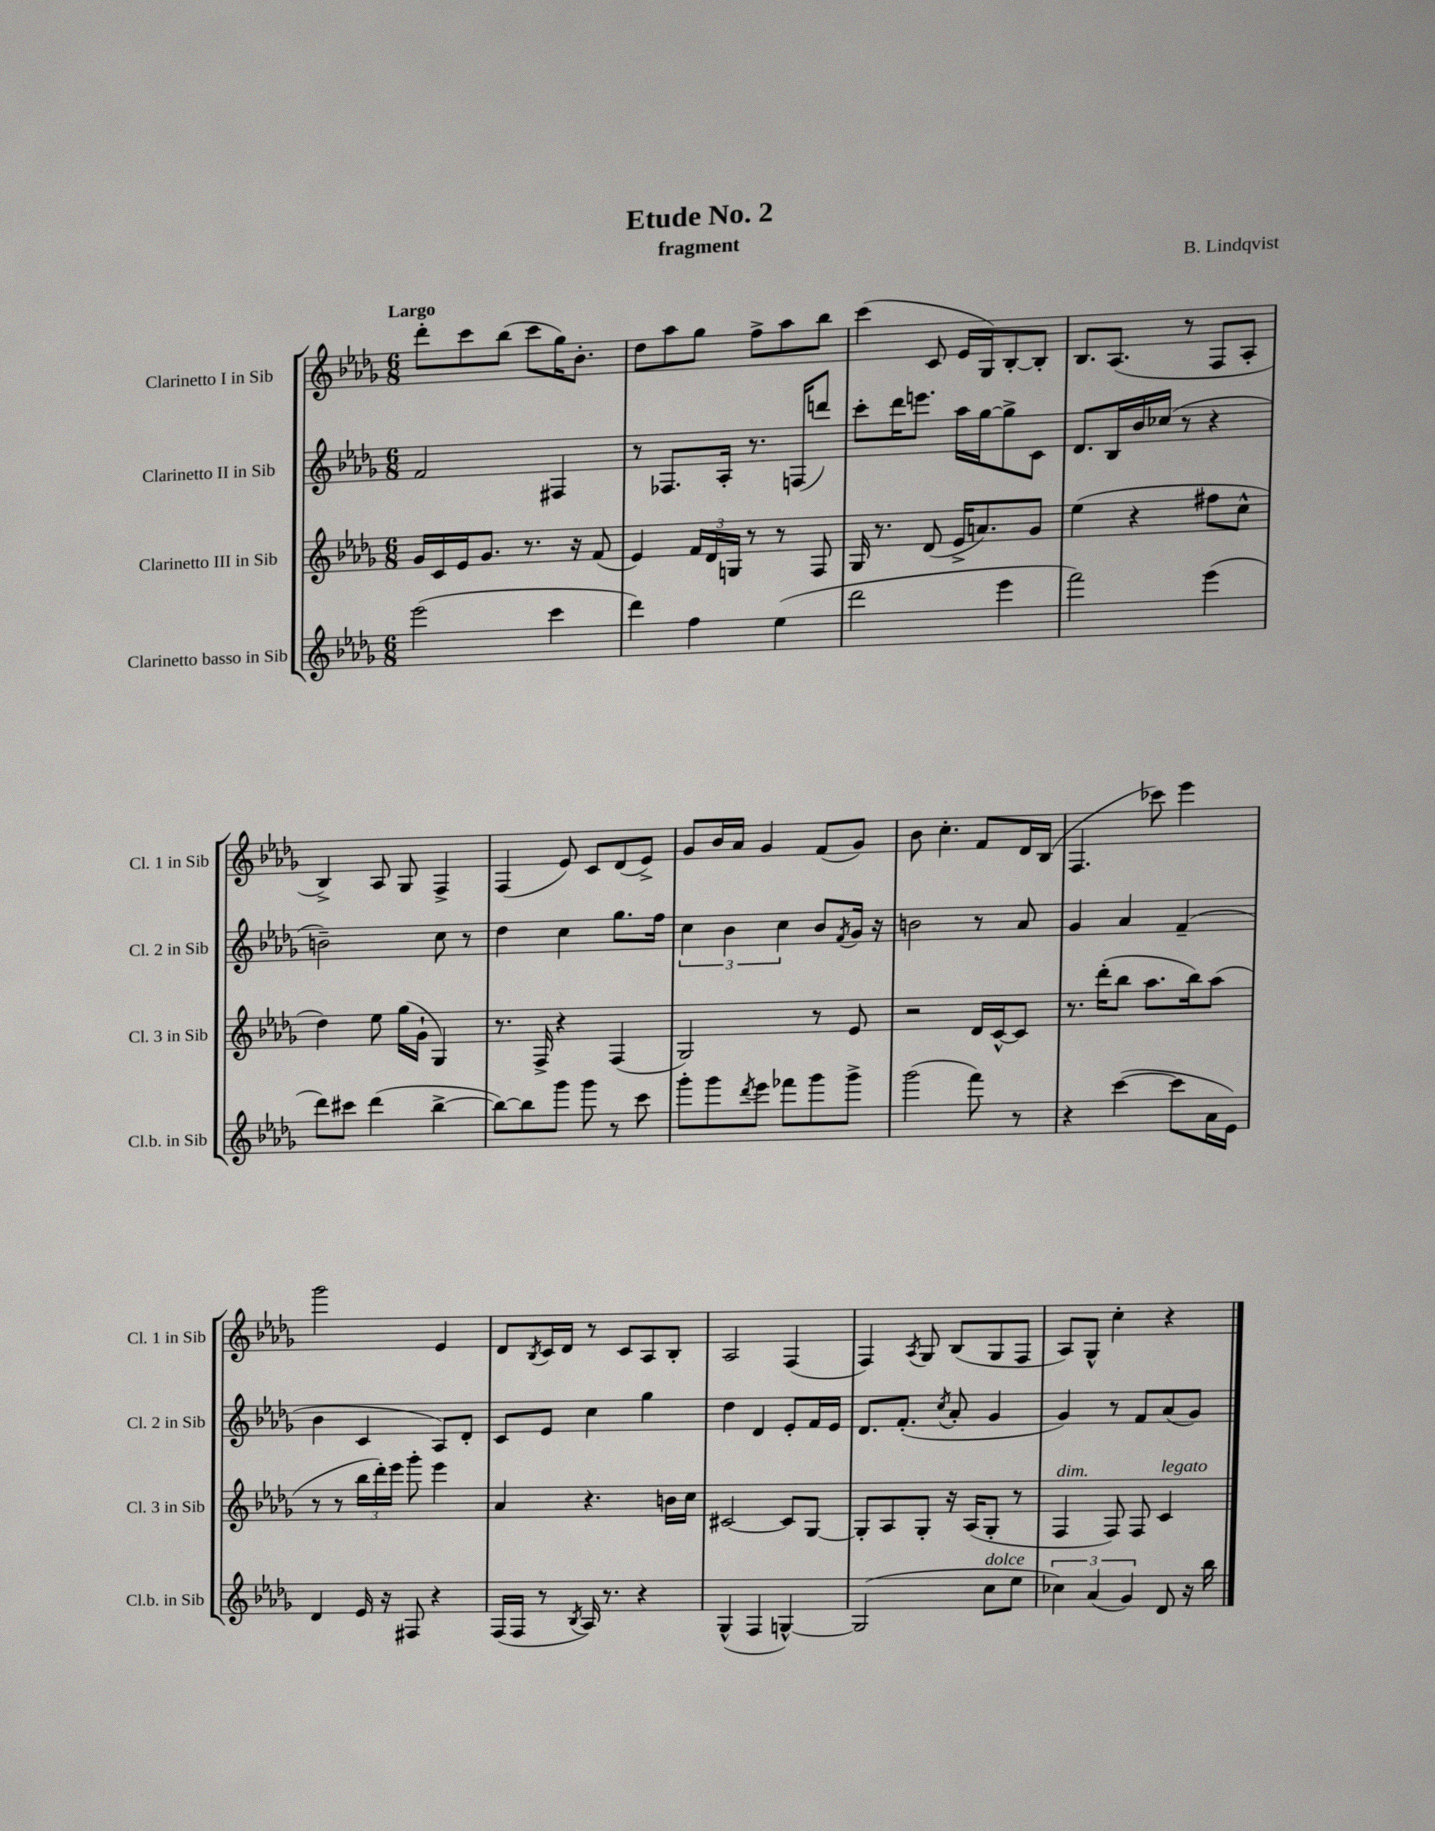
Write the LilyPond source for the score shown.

\header { title = "Etude No. 2" composer = "B. Lindqvist" subtitle = "fragment" }
<<
\new StaffGroup <<
\new Staff = "s0" \with { instrumentName = "Clarinetto I in Sib" shortInstrumentName = "Cl. 1 in Sib" } {
    \clef treble \key des \major \numericTimeSignature \time 6/8 \tempo "Largo"
    des'''8-. c'''8 bes''8( c'''8 ges''16) bes'8.-. |
    des''8 aes''8 ges''8 f''8-> aes''8 bes''8 |
    c'''4( c'8 ees'16 ges16) bes8~-. bes8-. |
    bes8. aes8.( r8 f8 aes8-. |
    bes4->) aes8 ges8 f4-> |
    f4( ees'8) c'8 des'8( ees'8->) |
    ges'8 bes'16 aes'16 ges'4 f'8( ges'8) |
    bes'8 c''4.-. f'8 des'16 bes16( |
    f4. ces'''8) ees'''4 |
    ges'''2 ees'4 |
    des'8 \acciaccatura { bes8 } c'16 des'16 r8 c'8 aes8 bes8-. |
    aes2 f4( |
    f4) \acciaccatura { aes8 } ges8 bes8( ges8 f8 |
    aes8) ges8-^ c''4-. r4 \bar "|." |
}
\new Staff = "s1" \with { instrumentName = "Clarinetto II in Sib" shortInstrumentName = "Cl. 2 in Sib" } {
    \clef treble \key des \major \numericTimeSignature \time 6/8
    f'2 fis4 |
    r8 fes8. aes16-. r8. f16( d'''8) |
    c'''8-. des'''16 e'''8. aes''16 ges''16~ ges''8-> c'8 |
    des'8. bes16 bes'16 ces''16( r8 r4 |
    b'2--) c''8 r8 |
    des''4 c''4 ges''8. f''16 |
    \tuplet 3/2 { c''4 bes'4 c''4 } bes'8 \acciaccatura { f'8 } ges'16 r16 |
    b'2 r8 aes'8 |
    ges'4 aes'4 f'4--( |
    bes'4 c'4 aes8) des'8-. |
    c'8 ees'8 c''4 ges''4 |
    des''4 des'4 ees'8-. f'16 ees'16 |
    des'8. f'8.-.( \acciaccatura { c''8 } aes'8-. ges'4 |
    ges'4) r8 f'8 aes'8( ges'8) \bar "|." |
}
\new Staff = "s2" \with { instrumentName = "Clarinetto III in Sib" shortInstrumentName = "Cl. 3 in Sib" } {
    \clef treble \key des \major \numericTimeSignature \time 6/8
    ges'16 c'16 ees'16 ges'8. r8. r16 f'8( |
    ees'4) \tuplet 3/2 { f'16 des'16 g16 } r8 r8 f8 |
    ges16 r8. des'8( ees'16-> a'8.) ges'8 |
    ees''4( r4 fis''8 c''8-^ |
    des''4) ees''8 ges''16( ges'16-! ges4) |
    r8. f16-> r4 f4( |
    ges2) r8 ees'8 |
    r2 des'16 c'16~-^ c'8 |
    r8. des'''16-.( bes''8 aes''8. bes''16) aes''8( |
    r8 r8 \tuplet 3/2 { bes''16 des'''16-.) ees'''16 } ges'''8-. ees'''4 |
    aes'4 r4. b'16 c''16 |
    cis'2~ cis'8 ges8~ |
    ges8-. aes8 ges8-. r16 aes16( ges8-. r8 |
    f4^\markup { \italic "dim." } f8) f8 c'4^\markup { \italic "legato" } \bar "|." |
}
\new Staff = "s3" \with { instrumentName = "Clarinetto basso in Sib" shortInstrumentName = "Cl.b. in Sib" } {
    \clef treble \key des \major \numericTimeSignature \time 6/8
    ees'''2( c'''4 |
    des'''4) f''4 ees''4( |
    des'''2 ees'''4 |
    f'''2) ees'''4( |
    des'''8) cis'''8 des'''4( bes''4~-> |
    bes''8~) bes''8 ges'''8 ges'''8 r8 c'''8 |
    ges'''8-. ges'''8 \acciaccatura { des'''8 } ees'''8 fes'''8 ges'''8 ges'''8-> |
    ges'''2( f'''8) r8 |
    r4 c'''4~( c'''8 aes'16 ees'16) |
    des'4 ees'16 r16 fis8 r4 |
    f16( f16 r8 \acciaccatura { bes8 } aes16) r8. r4 |
    ges4-^( f4 g4~-^) |
    g2( c''8^\markup { \italic "dolce" } ees''8 |
    \tuplet 3/2 { ces''4) aes'4( ges'4) } des'8 r16 bes''16 \bar "|." |
}
>>
>>
\layout { \context { \Score \remove "Bar_number_engraver" } }
